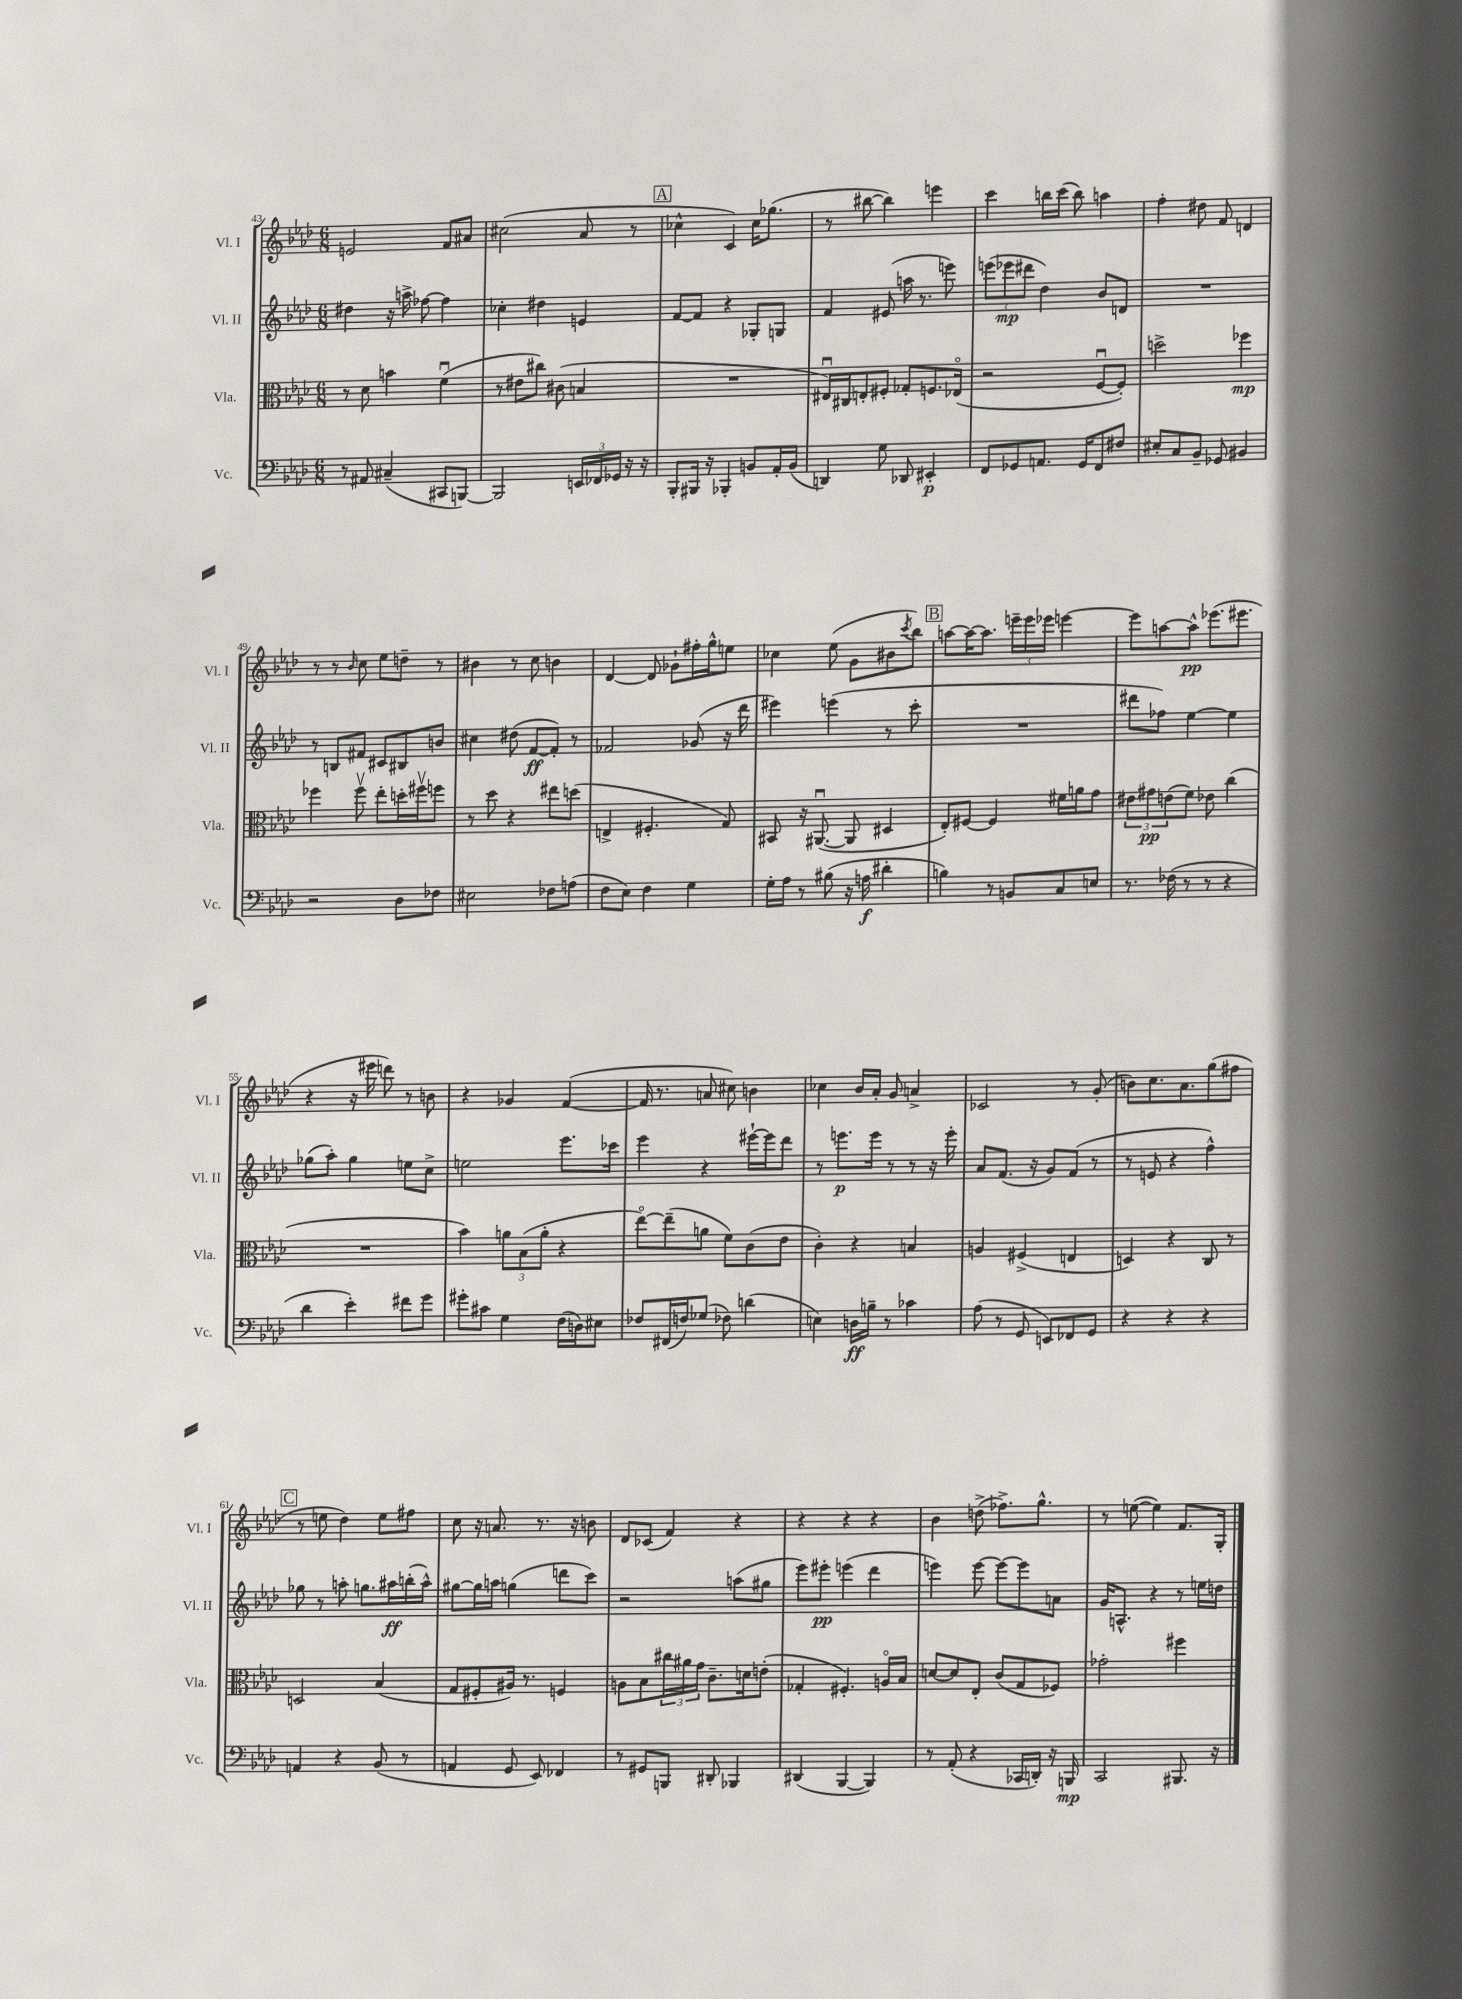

**kern	**kern	**kern	**kern
*staff4	*staff3	*staff2	*staff1
*clefF4	*clefC3	*clefG2	*clefG2
*k[b-e-a-d-]	*k[b-e-a-d-]	*k[b-e-a-d-]	*k[b-e-a-d-]
*M6/8	*M6/8	*M6/8	*M6/8
8r	8r	4dd#	2e
8AA#	8d-	.	.
(4C#~	4b	16r	.
.	.	16aa^	.
.	.	[8ff-	.
8CC#	(4fu	4ff-]	8f
[8BBB)	.	.	8a#
=	=	=	=
2BBB]	8r	4cc-'	(2cc#
.	8e#	.	.
.	8cc#)	4dd#	.
.	(8c#	.	.
24EE	4B	4e	8a-
24FF-	.	.	.
24GG-	.	.	.
16r	.	.	8r
16r	.	.	.
=	=	=	=
8BBB-'	2.r	[8f	4cc-^^
16BBB#	.	8f]	.
16r	.	.	.
4BBB-'	.	4r	4c)
8BB	.	8G-'	16cc-
.	.	.	(8.gg-
16AA-'	.	8G	.
(16BB	.	.	.
=	=	=	=
4DD)	16E#u)	4f	8r
.	16C#	.	.
.	8E'	.	[8bb#
8G	8F#'	(8e#	4bb#])
8DD-	8G-'	16aa	.
.	.	8.r	.
4EE#'	8.F	.	4eee
.	.	8eee)	.
.	(16E-o	.	.
=	=	=	=
8FF	2r	(12eee	4ccc
.	.	12eee-	.
8GG-	.	.	.
.	.	12ddd#	.
8.AA	.	4dd-)	16bb
.	.	.	(16ccc
.	.	.	8bb)
16GG-	.	.	.
8FF	[8Fu	8b-	4aa
8F#	8F'])	8d	.
=	=	=	=
8E#'	2dd^	2.r	4ff'
8C	.	.	.
8BB-~	.	.	8dd#
8GG-	.	.	8f
4BB#	4ff-	.	4d
=	=	=	=
2r	4ff-	8r	8r
.	.	8B	8r
.	.	.	16qqb-
.	8ff-v	8f#	8cc
.	8ee-'	8c#	8ee-
8D-	16dd'	8B#	8dd~
.	16ff#v	.	.
8F-	8ff	8b	8r
=	=	=	=
2E#	8r	4cc#	4b#
.	8dd-	.	.
.	4r	(8dd#	8r
.	.	[8f	8cc
8F-	8ee#	8f'])	4b
(8A	(8dd	8r	.
=	=	=	=
8F	4E^	2f-	[4d-
8E-)	.	.	.
4F	4.F#'	.	8d-]
.	.	.	8g-`
4G	.	(8g-	16ff#'
.	.	.	16gg^^
.	8G)	16r	8ee
.	.	16ddd-	.
=	=	=	=
16G'	8BB#	4eee#)	4cc-
16A-	.	.	.
8r	16r	.	.
.	([8.AA#u	.	.
(8B#	.	(4eee	(8ee-
16r	8AA#]	.	8g
16A	.	.	.
4d#'	4D#	8r	8b#
.	.	.	8qccc
.	.	8ccc'	8bb-)
=	=	=	=
4B)	8E-')	2.r	[8aa
.	[8F#	.	16aa_
.	.	.	8.aa]
8r	4F#]	.	.
8BB	.	.	24eee~
.	.	.	24eee
.	.	.	24eee-
8C	16f#	.	[4eee
.	16a	.	.
8E	8g	.	.
=	=	=	=
8.r	12e#	8ddd#	8eee]
.	12g#	.	.
.	.	8ff-)	[8aa
.	(12e	.	.
(16F-	.	.	.
8r	8f)	[4ee-	8aa^^]
8r	8e-	.	(8.eee-
4r	(4cc	4ee-]	.
.	.	.	8.eee#
=	=	=	=
4d-	2.r	(8gg-	4r
.	.	8aa-')	.
4e-')	.	4gg-	16r
.	.	.	16eee#
.	.	.	8ddd)
8f#	.	8ee	8r
8g	.	8cc^	8b
=	=	=	=
8g#'	4b-)	2ee	4r
8c#	.	.	.
4G	12a	.	4g-
.	(12B-	.	.
.	12a'	.	.
(16F	4r	8.eee-	([4f
16D)	.	.	.
8E#	.	.	.
.	.	16ccc-	.
=	=	=	=
8F-	[8ee-o)	4eee-	16f]
.	.	.	8.r
(16FF#	(8ee-~]	.	.
16F)	.	.	.
(8G-	8a	4r	8a
8F-)	8f)	.	8cc#)
(4d	(8c	[16eee#`	4b
.	.	16eee#]	.
.	8e-	8ddd-	.
=	=	=	=
4E)	4c')	8r	4cc-
.	.	8.eee	.
16D	4r	.	16b-
16B~	.	16eee	16a-'
8r	.	8r	8g
4c-	4B	8r	4a^
.	.	16r	.
.	.	16eee'	.
=	=	=	=
(8A-	4A	8a-	2c-
8r	.	(8.f	.
8GG	(4F#^	.	.
.	.	16r	.
8EE)	.	8g)	.
8FF-	4E	(8f	8r
8GG	.	8r	(8g'
=	=	=	=
4r	4D)	8r	8b)
.	.	8e	8.cc
4r	4r	4r	.
.	.	.	8.a-
4r	8C	4ff^^)	(8gg
.	8r	.	8ff#
=	=	=	=
4AA	2D	8gg-	8r
.	.	8r	8ee
4r	.	8aa'	4dd-)
.	.	8.gg	.
(8BB-	(4B-	.	8ee
.	.	16aa#	.
8r	.	(16bb'	8ff#
.	.	16aa#^^)	.
=	=	=	=
4AA	8G	[8gg#	8cc
.	8F#'	16gg#]	16r
.	.	16aa	8.a
8GG	16A#)	(4gg	.
.	8.r	.	.
8EE-)	.	.	8.r
4FF-	4F	8ddd	.
.	.	.	16r
.	.	8ccc)	8b
=	=	=	=
8r	8A	2r	8d-
8GG#	8B-	.	(8c-
8BBB	24cc#	.	4f)
.	24a#	.	.
.	24g	.	.
8DD#'	8.c~	.	.
4BBB-	.	(8aa	4r
.	16d	.	.
.	(8e'	8gg#	.
=	=	=	=
(4DD#	4G-'	8eee-)	4r
.	.	8eee#'	.
[4BBB-	4.F#')	(4eee	4r
4BBB-])	.	4ddd-	4r
.	16Ao	.	.
.	16B-	.	.
=	=	=	=
8r	[8d	4eee)	4b-
(8AA-'	8d]	.	.
4r	8E-'	[8eee	(8dd^
.	(8c	8eee_	8.ff-^)
16CC-	8G	8eee]	.
16DD')	.	.	8.gg^^
16r	8F-)	8a	.
16BBB	.	.	.
=	=	=	=
2CC	2g-'	16g	8r
.	.	8.A^^	.
.	.	.	([8ee
.	.	4r	4ee])
8.BBB#	4ff#	8r	8.f
.	.	16ee	.
16r	.	16dd	16G'
==	==	==	==
*-	*-	*-	*-
